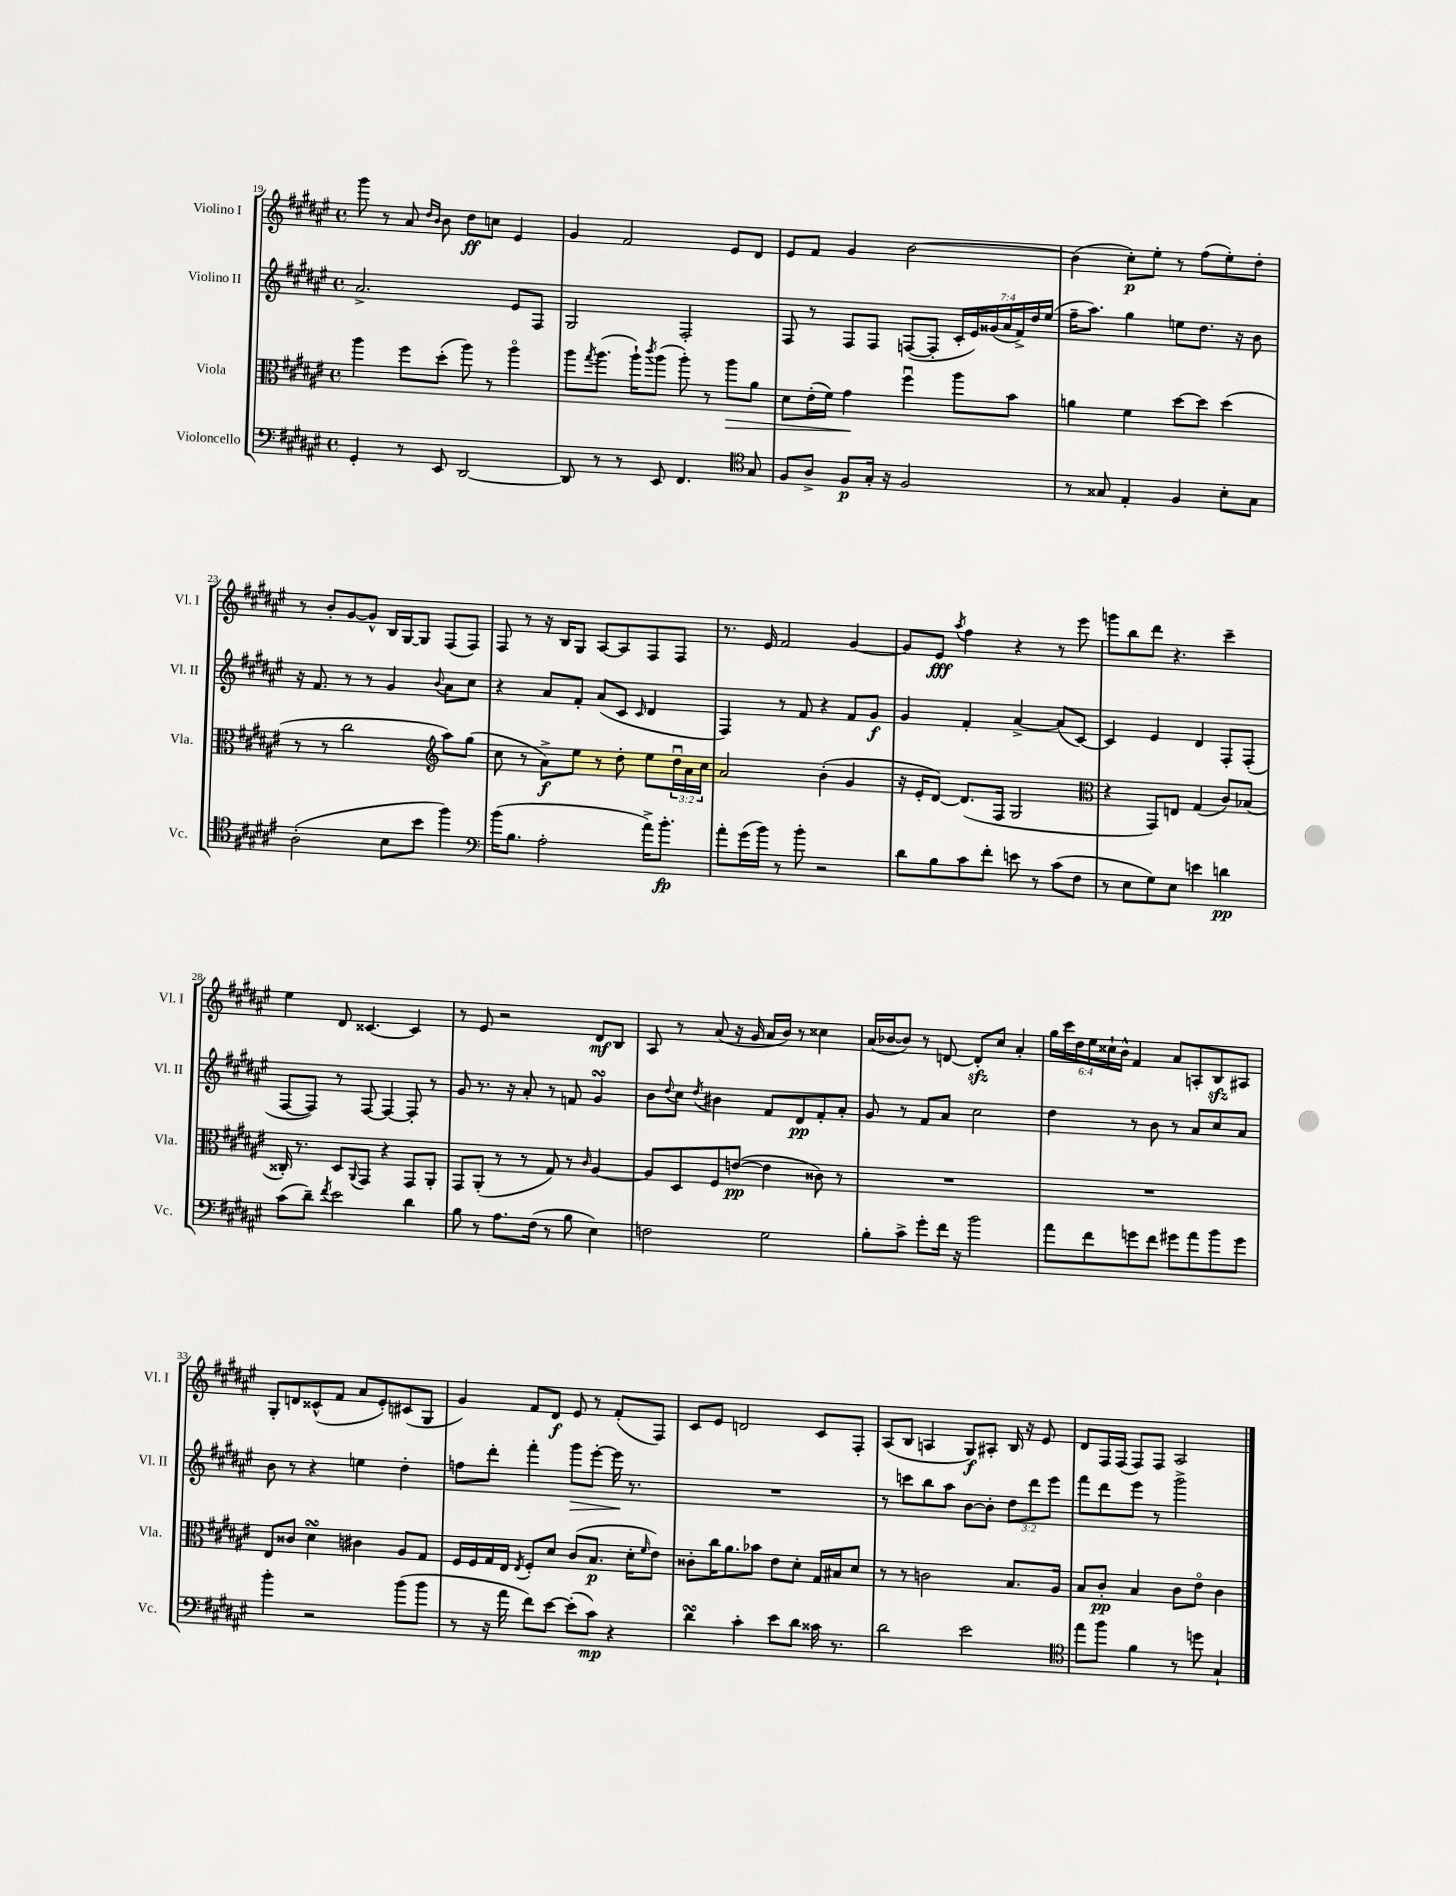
<<
\new StaffGroup <<
\new Staff = "s0" \with { instrumentName = "Violino I" shortInstrumentName = "Vl. I" } {
    \clef treble \key fis \major \defaultTimeSignature \time 4/4 \override Staff.TupletNumber.text = #tuplet-number::calc-fraction-text
    gis'''8 r8 ais'8 \grace { dis''16 b'16 } b'8 dis''8\ff c''8 eis'4 |
    gis'4 fis'2 eis'8 dis'8 |
    eis'8 fis'8 gis'4 b'2~ |
    b'4( cis''8-.\p) eis''8-. r8 fis''8( eis''8-.) dis''8-. |
    r8 b'8-. gis'8~ gis'8-^ b16 gis16~ gis8 fis8( fis8) |
    fis8 r8 r16 b16 gis8 ais8~ ais8 fis8 fis8 |
    r8. eis'16 fis'2 gis'4~ |
    gis'8 eis'8\fff \acciaccatura { ais''8 } fis''4 r4 r8 eis'''8 |
    g'''8 b''8 dis'''8 r4. cis'''4-- |
    eis''4 dis'8 cisis'4.~ cisis'4 |
    r8 eis'8 r2 dis'8\mf b8 |
    ais8 r8 ais'8( r16 gis'16 ais'16 b'16) r8 cisis''4 |
    ais'16( bes'16~ bes'8) r8 d'8~ d'8-.\sfz cis''8 ais'4-. |
    \tuplet 6/4 { gis''16 cis'''16 dis''16 eis''16 cisis''16-! b'16-^ } fis'4 ais'8 a8-. b8\sfz ais8 |
    gis8-. d'8 cisis'8-^( fis'8 ais'8 eis'8-.) cis'8( gis8 |
    gis'4) fis'8 dis'8\f eis'8 r8 fis'8-.( fis8) |
    cis'8 eis'8 d'2 cis'8 fis8-. |
    ais8( b8 a4 gis8\f) ais8-. b16 r16 eis'8 |
    dis'8 fis16 fis16( fis8) fis8 ais2 \bar "|." |
}
\new Staff = "s1" \with { instrumentName = "Violino II" shortInstrumentName = "Vl. II" } {
    \clef treble \key fis \major \defaultTimeSignature \time 4/4 \override Staff.TupletNumber.text = #tuplet-number::calc-fraction-text
    ais'2.-> eis'8 fis8 |
    gis2 fis2-. |
    fis8 r8 fis8 fis8 f8~( f8-. \tuplet 7/4 { cis'16-. eis'16) gisis'16( ais'16 fis'16->) dis''16 eis''16( } |
    fis''16-- ais''8.) gis''4 e''8 dis''8. r16 b'8 |
    r16 fis'8. r8 r8 gis'4 \appoggiatura { b'8 } ais'8 cis''8 |
    r4 ais'8 fis'8-. ais'8( cis'8 \grace { cis'16 } dis'4 |
    fis4) r8 fis'8 r4 fis'8 gis'8\f |
    gis'4 fis'4-. ais'4~-> ais'8( cis'8~) |
    cis'4 eis'4 dis'4 fis8-. fis8-.( |
    fis8~ fis8) r8 fis8~ fis4~ fis8-. r8 |
    gis'8 r8. r16 ais'8-. r8 f'8 gis'4\turn |
    b'8 \appoggiatura { dis''8 } cis''8 \acciaccatura { dis''8 } bis'4 fis'8 dis'8\pp fis'8-. ais'8-. |
    gis'8 r8 fis'8 ais'8 cis''2 |
    dis''4 r8 b'8 r8 ais'8 cis''8 ais'8 |
    b'8 r8 r4 e''4 dis''4-. |
    f''8 dis'''8-. fis'''4-. gis'''8\> eis'''8~-. eis'''16\! r8. |
    R1 |
    r8 c'''8 b''8 ais''8 b'8~ b'8-. \tuplet 3/2 { dis''8 dis'''8 eis'''8 } |
    fis'''8 dis'''8 eis'''8 r8 gis'''2-> \bar "|." |
}
\new Staff = "s2" \with { instrumentName = "Viola" shortInstrumentName = "Vla." } {
    \clef alto \key fis \major \defaultTimeSignature \time 4/4 \override Staff.TupletNumber.text = #tuplet-number::calc-fraction-text
    ais''4 fis''8 dis''8-.( ais''8) r8 ais''4\flageolet |
    ais''8 \acciaccatura { gis''8 } ais''8.( ais''16-!) \acciaccatura { cis'''8 } ais''8( ais''8-.) r8 ais''8\> ais'8 |
    dis'8 eis'16-.( fis'16) gis'4\! fis''4\downbow ais''8 b'8 |
    a'4 fis'4 dis''8~ dis''8 dis''4( |
    r8 r8 cis''2 \clef treble ais''8) gis''8( |
    cis''8 r8 ais'8->\f) eis''8 r8 dis''8-. eis''8 \tuplet 3/2 { dis''16\downbow ais'16 cis''16 } |
    ais'2 b'4-.( gis'4 |
    r16 eis'16-. dis'8~) dis'8.( fis16 gis2 |
    \clef alto r4 gis,8) e8 gis4( cis'8) bes8( |
    cisis16-.) r8. dis8 \appoggiatura { ais,8 } gis,8 r4 gis,8 ais,8-. |
    gis,8 ais,8-.( r8 r8 gis8) r8 \grace { cis'16 } ais4~ |
    ais8 dis8 fis8 e'8~\pp( e'4 cisis'8) r8 |
    R1 |
    R1 |
    eis8 cisis'8 dis'4\turn cis'4 ais8 gis8 |
    fis16 fis16 gis16 eis16 \acciaccatura { eis8 } fis8-. dis'8 cis'8( b8.\p dis'16-. \grace { fis'16 } eis'8) |
    cisis'8-. cis''16 ais'8. bes'8 eis'8 dis'8-. gis16 bis16 dis'8 |
    r8 r8 c'2 b8. ais16 |
    b8 cis'8-.\pp b4 cis'8 eis'8\flageolet cis'4 \bar "|." |
}
\new Staff = "s3" \with { instrumentName = "Violoncello" shortInstrumentName = "Vc." } {
    \clef bass \key fis \major \defaultTimeSignature \time 4/4
    gis,4-. r8 eis,8 dis,2~ |
    dis,8 r8 r8 eis,8 fis,4. \clef tenor gis8 |
    fis8 ais8-> fis8\p gis16-. r16 fis2 |
    r8 gisis8 eis4-. fis4 b8-. gisis8 |
    ais2-.( b8 b'8 fis''4) |
    \clef bass b'16( b8. ais2-. ais'16->) b'8.-.\fp |
    ais'8-. gis'16( b'16) r8 b'8-. r2 |
    dis'8 b8 cis'8 fis'8-. e'8 r8 cis'8( fis8 |
    r8 eis8 gis8) eis8 e'4 d'4\pp |
    cis'8( dis'8--) \acciaccatura { fis'8 } eis'2 dis'4 |
    b8 r8 ais8. fis16( r8 b8 eis4) |
    f2 gis2 |
    b8-. cis'8-> gis'8-. fis'16 r16 b'2 |
    ais'8 fis'8 g'8 fis'8 gis'8 ais'8 b'8 gis'8 |
    b'4-. r2 b'8( b'8 |
    r8 r16 ais'16 fis'8) eis'8~ eis'8-.( cis'8\mp) r4 |
    dis'4\turn cis'4-. eis'8 dis'8 cisis'16 r8. |
    dis'2 eis'2 |
    \clef tenor eis''8 fis''8 fis'4 r8 d''8 gis4-! \bar "|." |
}
>>
>>
\layout { \context { \Score currentBarNumber = #19 } }
